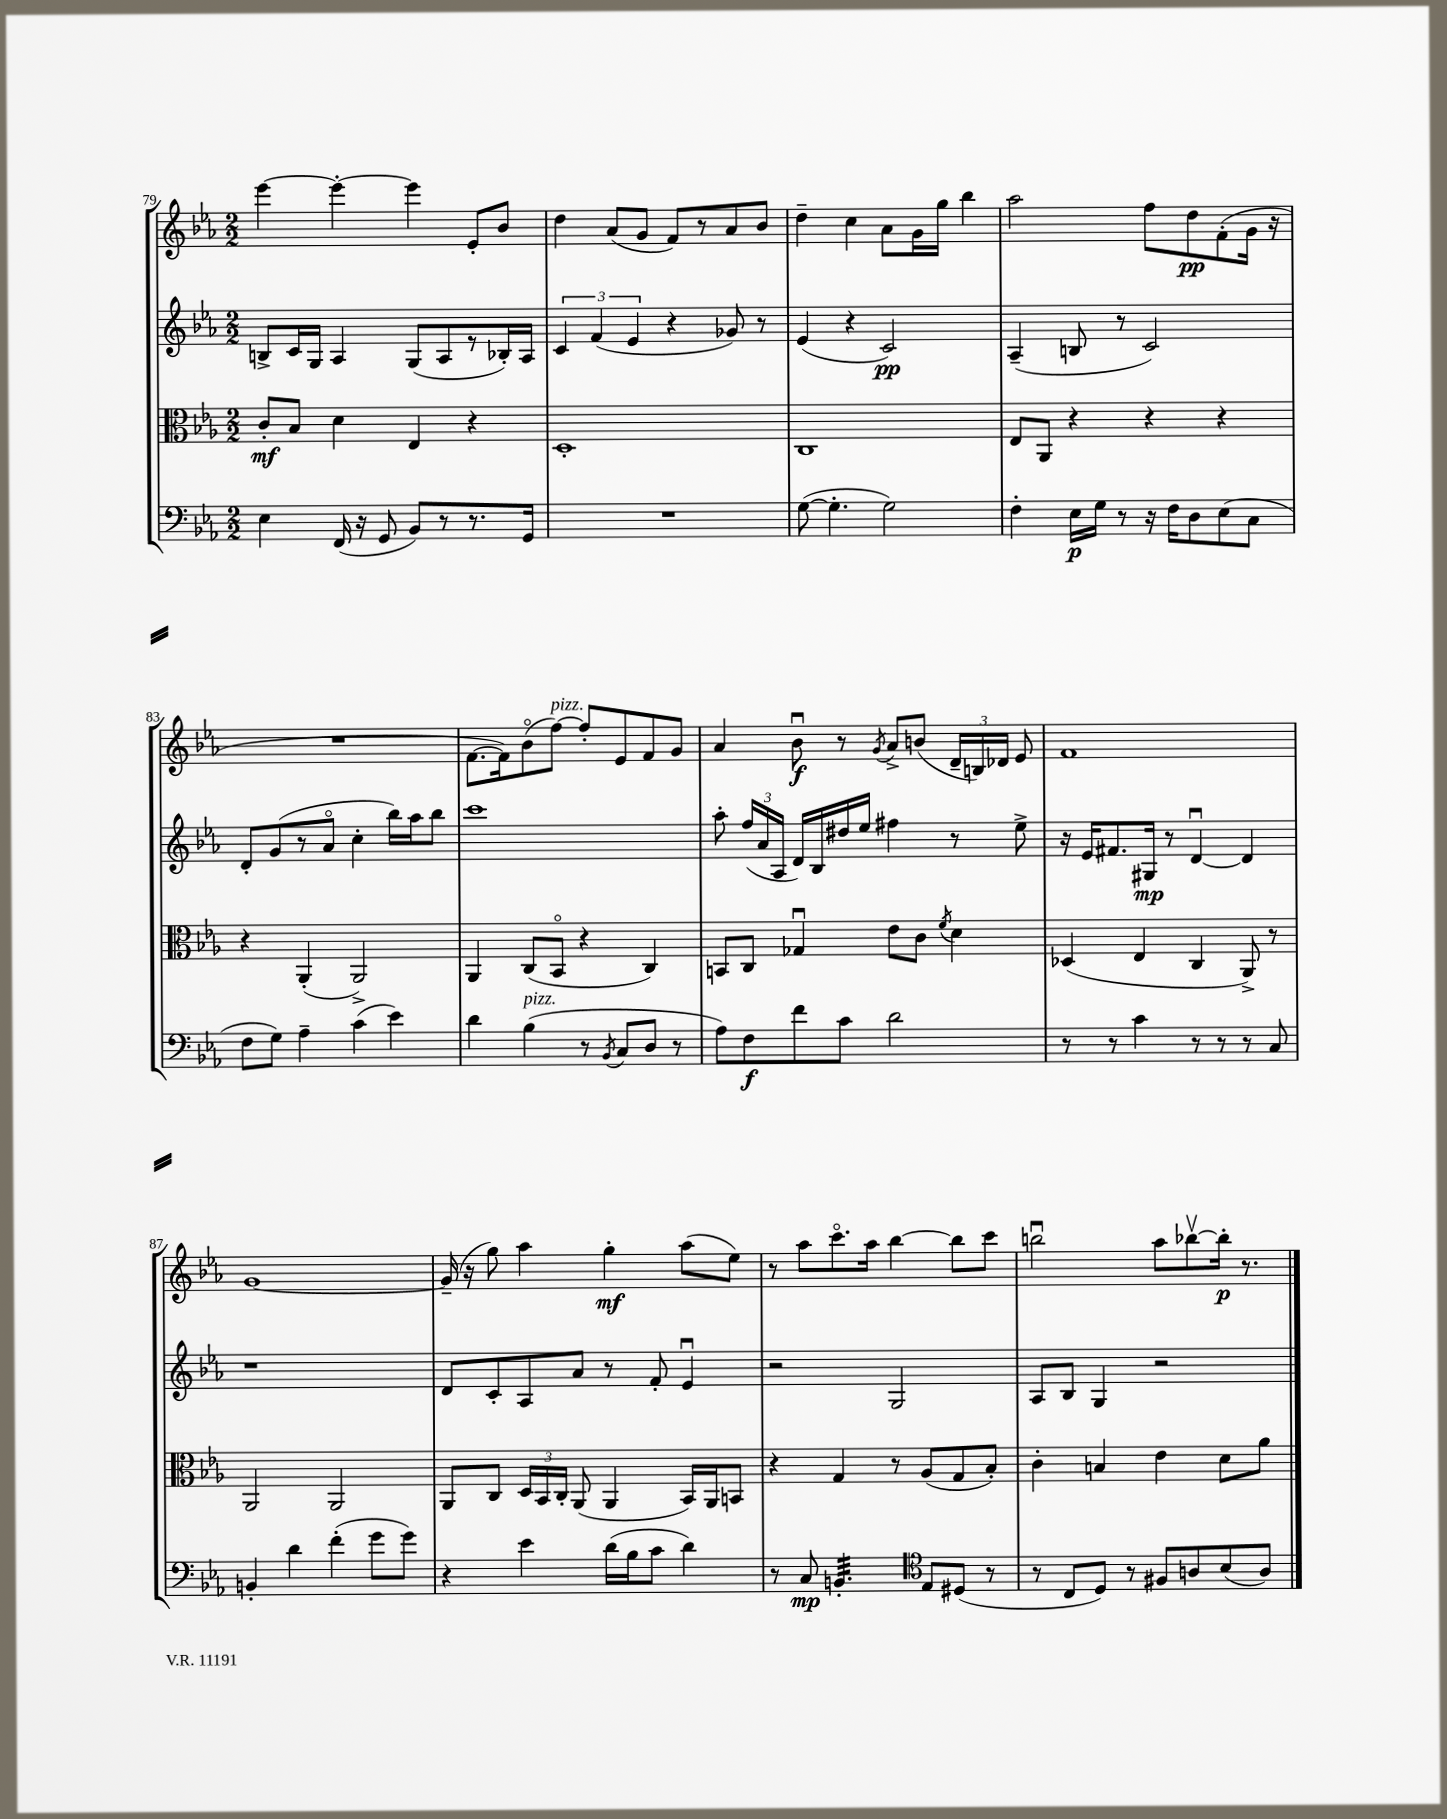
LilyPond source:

<<
\new StaffGroup <<
\new Staff = "s0" {
    \clef treble \key ees \major \numericTimeSignature \time 2/2
    \autoBeamOff ees'''4~ ees'''4~-. ees'''4 ees'8[-. bes'8] |
    d''4 aes'8[( g'8] f'8[) r8 aes'8 bes'8] |
    d''4-- c''4 aes'8[ g'16 g''16] bes''4 |
    aes''2 f''8[ d''8\pp f'8-.( g'16] r16 |
    R1 |
    f'8.[~ f'16) bes'8\flageolet( f''8]~^\markup { \italic "pizz." }) f''8[-. ees'8 f'8 g'8] |
    aes'4 bes'8\downbow\f r8 \acciaccatura { g'8 } aes'8[-> b'8]( \tuplet 3/2 { d'16[-- b16) des'16] } ees'8 |
    f'1 |
    g'1~ |
    g'16--( r16 g''8) aes''4 g''4-.\mf aes''8[( ees''8]) |
    r8 aes''8[ c'''8.\flageolet aes''16] bes''4~ bes''8[ c'''8] |
    b''2\downbow aes''8[ bes''8~\upbow bes''16]-.\p r8. \bar "|." |
}
\new Staff = "s1" {
    \clef treble \key ees \major \numericTimeSignature \time 2/2
    \autoBeamOff b8[-> c'16 g16] aes4 g8[( aes8 r8 bes16-.) aes16] |
    \tuplet 3/2 { c'4 f'4( ees'4 } r4 ges'8) r8 |
    ees'4( r4 c'2\pp) |
    aes4--( b8 r8 c'2) |
    d'8[-. g'8( r8 aes'8]\flageolet c''4-. bes''16[) aes''16 bes''8] |
    c'''1 |
    aes''8-. \tuplet 3/2 { f''16[( aes'16 aes16] } d'16[) bes16 dis''16 ees''16] fis''4 r8 ees''8-> |
    r16 ees'16[ fis'8. gis16]\mp r8 d'4~\downbow d'4 |
    r1 |
    d'8[ c'8-. aes8 aes'8] r8 f'8-. ees'4\downbow |
    r2 g2 |
    aes8[ bes8] g4 r2 \bar "|." |
}
\new Staff = "s2" {
    \clef alto \key ees \major \numericTimeSignature \time 2/2
    \autoBeamOff c'8[-.\mf bes8] d'4 ees4 r4 |
    d1-. |
    c1 |
    ees8[ aes,8] r4 r4 r4 |
    r4 aes,4-.( aes,2->) |
    aes,4 c8[( bes,8]\flageolet r4 c4) |
    b,8[ c8] ges4\downbow ees'8[ c'8] \acciaccatura { f'8 } d'4 |
    des4( ees4 c4 aes,8->) r8 |
    aes,2 aes,2 |
    aes,8[ c8] \tuplet 3/2 { d16[ bes,16 c16]-. } aes,8( aes,4 bes,16[) aes,16 b,8] |
    r4 g4 r8 aes8[( g8 bes8]-.) |
    c'4-. b4 ees'4 d'8[ aes'8] \bar "|." |
}
\new Staff = "s3" {
    \clef bass \key ees \major \numericTimeSignature \time 2/2
    \autoBeamOff ees4 f,16( r16 g,8 bes,8[) r8 r8. g,16] |
    R1 |
    g8~( g4.-. g2) |
    f4-. ees16[\p g16] r8 r16 f16[ d8 ees8( c8] |
    f8[ g8]) aes4-- c'4( ees'4) |
    d'4 bes4^\markup { \italic "pizz." }( r8 \acciaccatura { bes,8 } c8[ d8] r8 |
    aes8[) f8\f f'8 c'8] d'2 |
    r8 r8 c'4 r8 r8 r8 c8 |
    b,4-. d'4 f'4-.( g'8[ g'8]) |
    r4 ees'4 d'16[( bes16 c'8] d'4) |
    r8 c8\mp b,4.:32-. \clef tenor ees8[ dis8]( r8 |
    r8 c8[ d8]) r8 fis8[ a8 bes8( a8]) \bar "|." |
}
>>
>>
\layout { \context { \Score currentBarNumber = #79 } }
